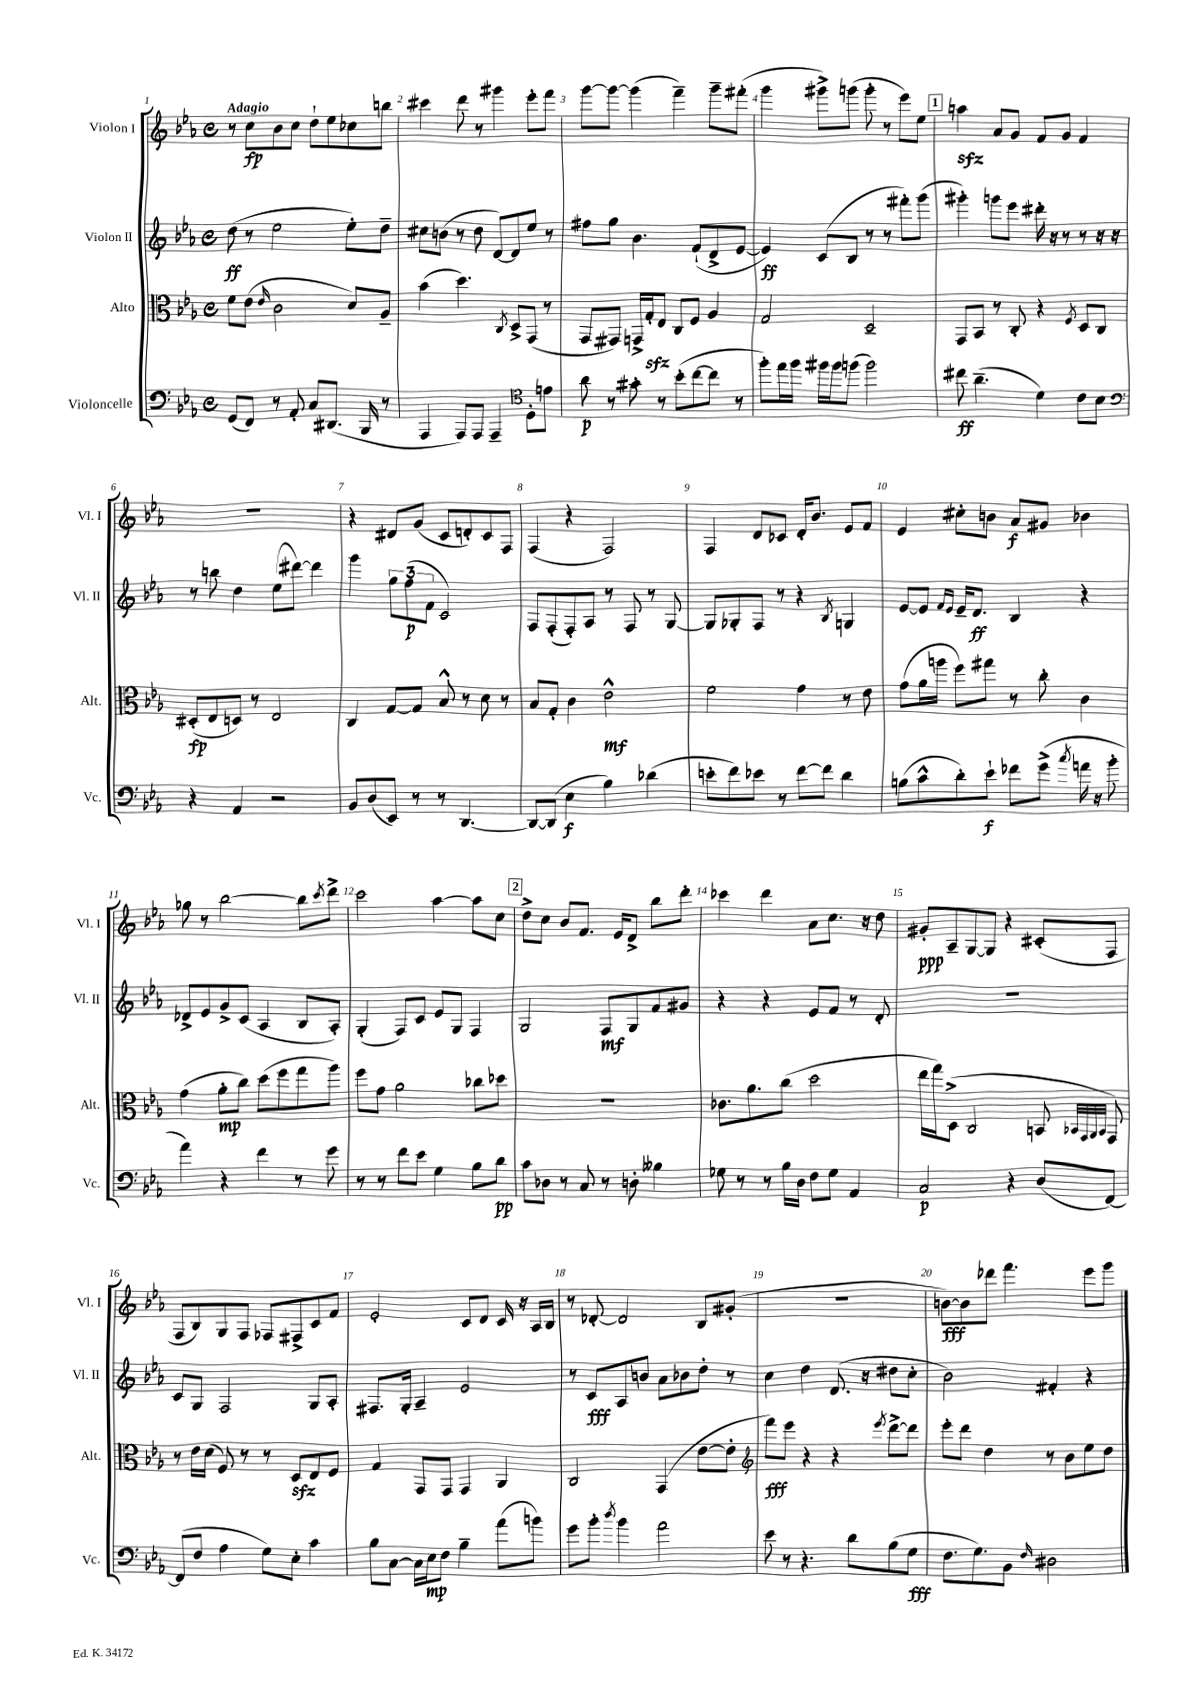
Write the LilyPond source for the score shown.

<<
\new StaffGroup <<
\new Staff = "s0" \with { instrumentName = "Violon I" shortInstrumentName = "Vl. I" } {
    \clef treble \key ees \major \defaultTimeSignature \time 4/4 \tempo "Adagio"
    r8 c''8\fp bes'8 c''8 d''8-! ees''8 ces''8 b''8 |
    cis'''4 d'''8 r8 gis'''4 ees'''8-. f'''8 |
    g'''8~ g'''8~ g'''4( f'''4--) g'''8-- fis'''8-.( |
    g'''4 gis'''8->) g'''8( g'''8-. r8 ees'''8) ees''8 |
    \mark \markup { \box "1" } a''4\sfz aes'8 g'8 f'8 g'8 f'4 |
    R1 |
    r4 dis'8 g'8( c'8 d'8-.) c'8 f8 |
    f4( r4 f2) |
    f4 d'8 ces'8 d'16-. bes'8. ees'8 f'8 |
    ees'4 cis''8-. b'8 aes'8\f gis'8 bes'4 |
    ges''8 r8 bes''2~ bes''8 \acciaccatura { c'''8 } d'''8-> |
    c'''2 aes''4~ aes''8 c''8 |
    \mark \markup { \box "2" } d''8-> c''8 bes'8 f'8. ees'16 d'8-> bes''8 d'''8-. |
    ces'''4 d'''4 aes'8 c''8. r16 d''8 |
    gis'8-.\ppp aes8-- g8~ g8 r4 cis'8-.( f8 |
    f8 bes8) g8 f8 fes8 fis8-> c'8 f'8 |
    ees'2-. c'8 d'8 c'16 r16 aes16 bes16 |
    r8 des'8~-. des'2 bes8 gis'8-.( |
    R1 |
    b'8~\fff) b'8 des'''8 f'''4. ees'''8 g'''8 \bar "|." |
}
\new Staff = "s1" \with { instrumentName = "Violon II" shortInstrumentName = "Vl. II" } {
    \clef treble \key ees \major \defaultTimeSignature \time 4/4
    d''8\ff( r8 ees''2 ees''8-.) d''8-- |
    cis''8 b'8( r8 d''8 d'8~) d'8 ees''8 r8 |
    fis''8 g''8 bes'4. f'8-!( d'8-> ees'8~ |
    ees'4\ff) c'8( bes8 r8 r8 fis'''8-.) g'''8( |
    \mark \markup { \box "1" } gis'''4-.) g'''8 ees'''8 dis'''16-. r16 r8 r8 r16 r16 |
    r8 b''8 d''4 ees''8( dis'''8~) dis'''4 |
    g'''4 \tuplet 3/2 { g''8 f''8\p( f'8 } c'2) |
    f8 f8-.( f8-.) aes8 r8 f8 r8 g8~ |
    g8 ges8-. f8 r8 r4 \acciaccatura { bes8 } g4 |
    ees'8~ ees'8 \grace { f'16 ees'16 } ees'16-- d'8.\ff bes4 r4 |
    des'8-> ees'8 g'8-> c'8( aes4 bes8 aes8-.) |
    g4-.( f8) c'8 ees'8 g8 f4 |
    \mark \markup { \box "2" } g2 f8\mf g8 f'8 gis'8 |
    r4 r4 ees'8 f'8 r8 d'8-. |
    R1 |
    c'8 g8 f2 g8 aes8-. |
    fis8. g16-. aes4-- ees'2 |
    r8 c'8\fff aes8 b'8 aes'8 bes'8 d''8-. r8 |
    c''4 d''4 d'8.( r16 dis''8 c''8-. |
    bes'2) fis'4-. r4 \bar "|." |
}
\new Staff = "s2" \with { instrumentName = "Alto" shortInstrumentName = "Alt." } {
    \clef alto \key ees \major \defaultTimeSignature \time 4/4
    f'8 ees'8( \grace { ees'16 } c'2 d'8) aes8-- |
    bes'4( d''4.) \acciaccatura { c8 } d8-> g,8( r8 |
    g,8 gis,8) g,16-> g16-.\sfz ees8 c8 f8 aes4 |
    g2 d2-- |
    \mark \markup { \box "1" } g,8 bes,8 r8 c8-. r4 \acciaccatura { f8 } d8 c8 |
    dis8-.\fp( ees8 d8) r8 ees2 |
    c4 g8~ g8 bes8-^ r8 d'8 r8 |
    bes8 g8-. c'4 ees'2-^\mf |
    f'2 g'4 r8 ees'8 |
    g'8( aes'16 a''16 f''8) gis''8 r8 c''8-. c'4 |
    g'4( aes'8-.\mp c''8) d''8( f''8 g''8 aes''8) |
    f''8 g'8 aes'2 ces''8 des''8 |
    \mark \markup { \box "2" } R1 |
    ces'8. aes'8. c''8( d''2 |
    ees''16 g''16) d8->( c2 b,8 \grace { bes,32 g,32 aes,32 bes,32 } g,8) |
    r8 ees'16 d'16( f8) r8 r8 d8\sfz ees8 f8 |
    g4 g,8 g,8 g,4 aes,4 |
    c2 g,4( ees'8~ ees'8-. |
    \clef treble f'''8\fff) ees'''8 r4 r4 \acciaccatura { ees'''8 } d'''8~-> d'''8 |
    ees'''8-. d'''8 d''4 r8 bes'8 ees''8 d''8 \bar "|." |
}
\new Staff = "s3" \with { instrumentName = "Violoncelle" shortInstrumentName = "Vc." } {
    \clef bass \key ees \major \defaultTimeSignature \time 4/4
    g,8( f,8) r8 aes,8-. c8 dis,8.( bes,,16 r8 |
    aes,,4 aes,,8) aes,,8 aes,,4-- \clef tenor d8-. e'8 |
    aes'8\p r8 gis'8-. r8 bes'8-.( c''8~ c''8 r8 |
    f''8-.) ees''16 f''16 fis''16 fis''16 f''8( f''2) |
    \mark \markup { \box "1" } cis''8\ff aes'4.--( d'4) c'8 bes8 |
    \clef bass r4 aes,4 r2 |
    bes,8 d8( ees,8) r8 r8 d,4.~ |
    d,8~ d,8( ees4\f bes4) des'4( |
    e'8-. f'8) ees'8 r8 f'8~ f'8 d'4 |
    b8( c'8-^ d'8-.) ees'8-!\f fes'8 g'8->( \acciaccatura { c''8 } a'16 r16 bes'8-. |
    aes'4) r4 f'4 r8 g'8 |
    r8 r8 f'8 ees'8 g4 bes8 d'8\pp |
    \mark \markup { \box "2" } c'8 des8 r8 c8 r8 d8-. beses4 |
    ges8 r8 r8 bes16 d16 f8 ges8 aes,4 |
    c2\p r4 d8( f,8~) |
    f,8( f8 aes4 g8) ees8-. c'4 |
    bes8 c8~ c16 ees16\mp f8 bes4-- aes'8( b'8) |
    g'8 bes'8-. \acciaccatura { d''8 } bes'4 aes'2 |
    ees'8 r8 r4. d'8 bes8( g8\fff |
    f8. g8.) bes,8 \grace { f16 } dis2 \bar "|." |
}
>>
>>
\layout { \context { \Score \override BarNumber.break-visibility = ##(#f #t #t) barNumberVisibility = #all-bar-numbers-visible } }
